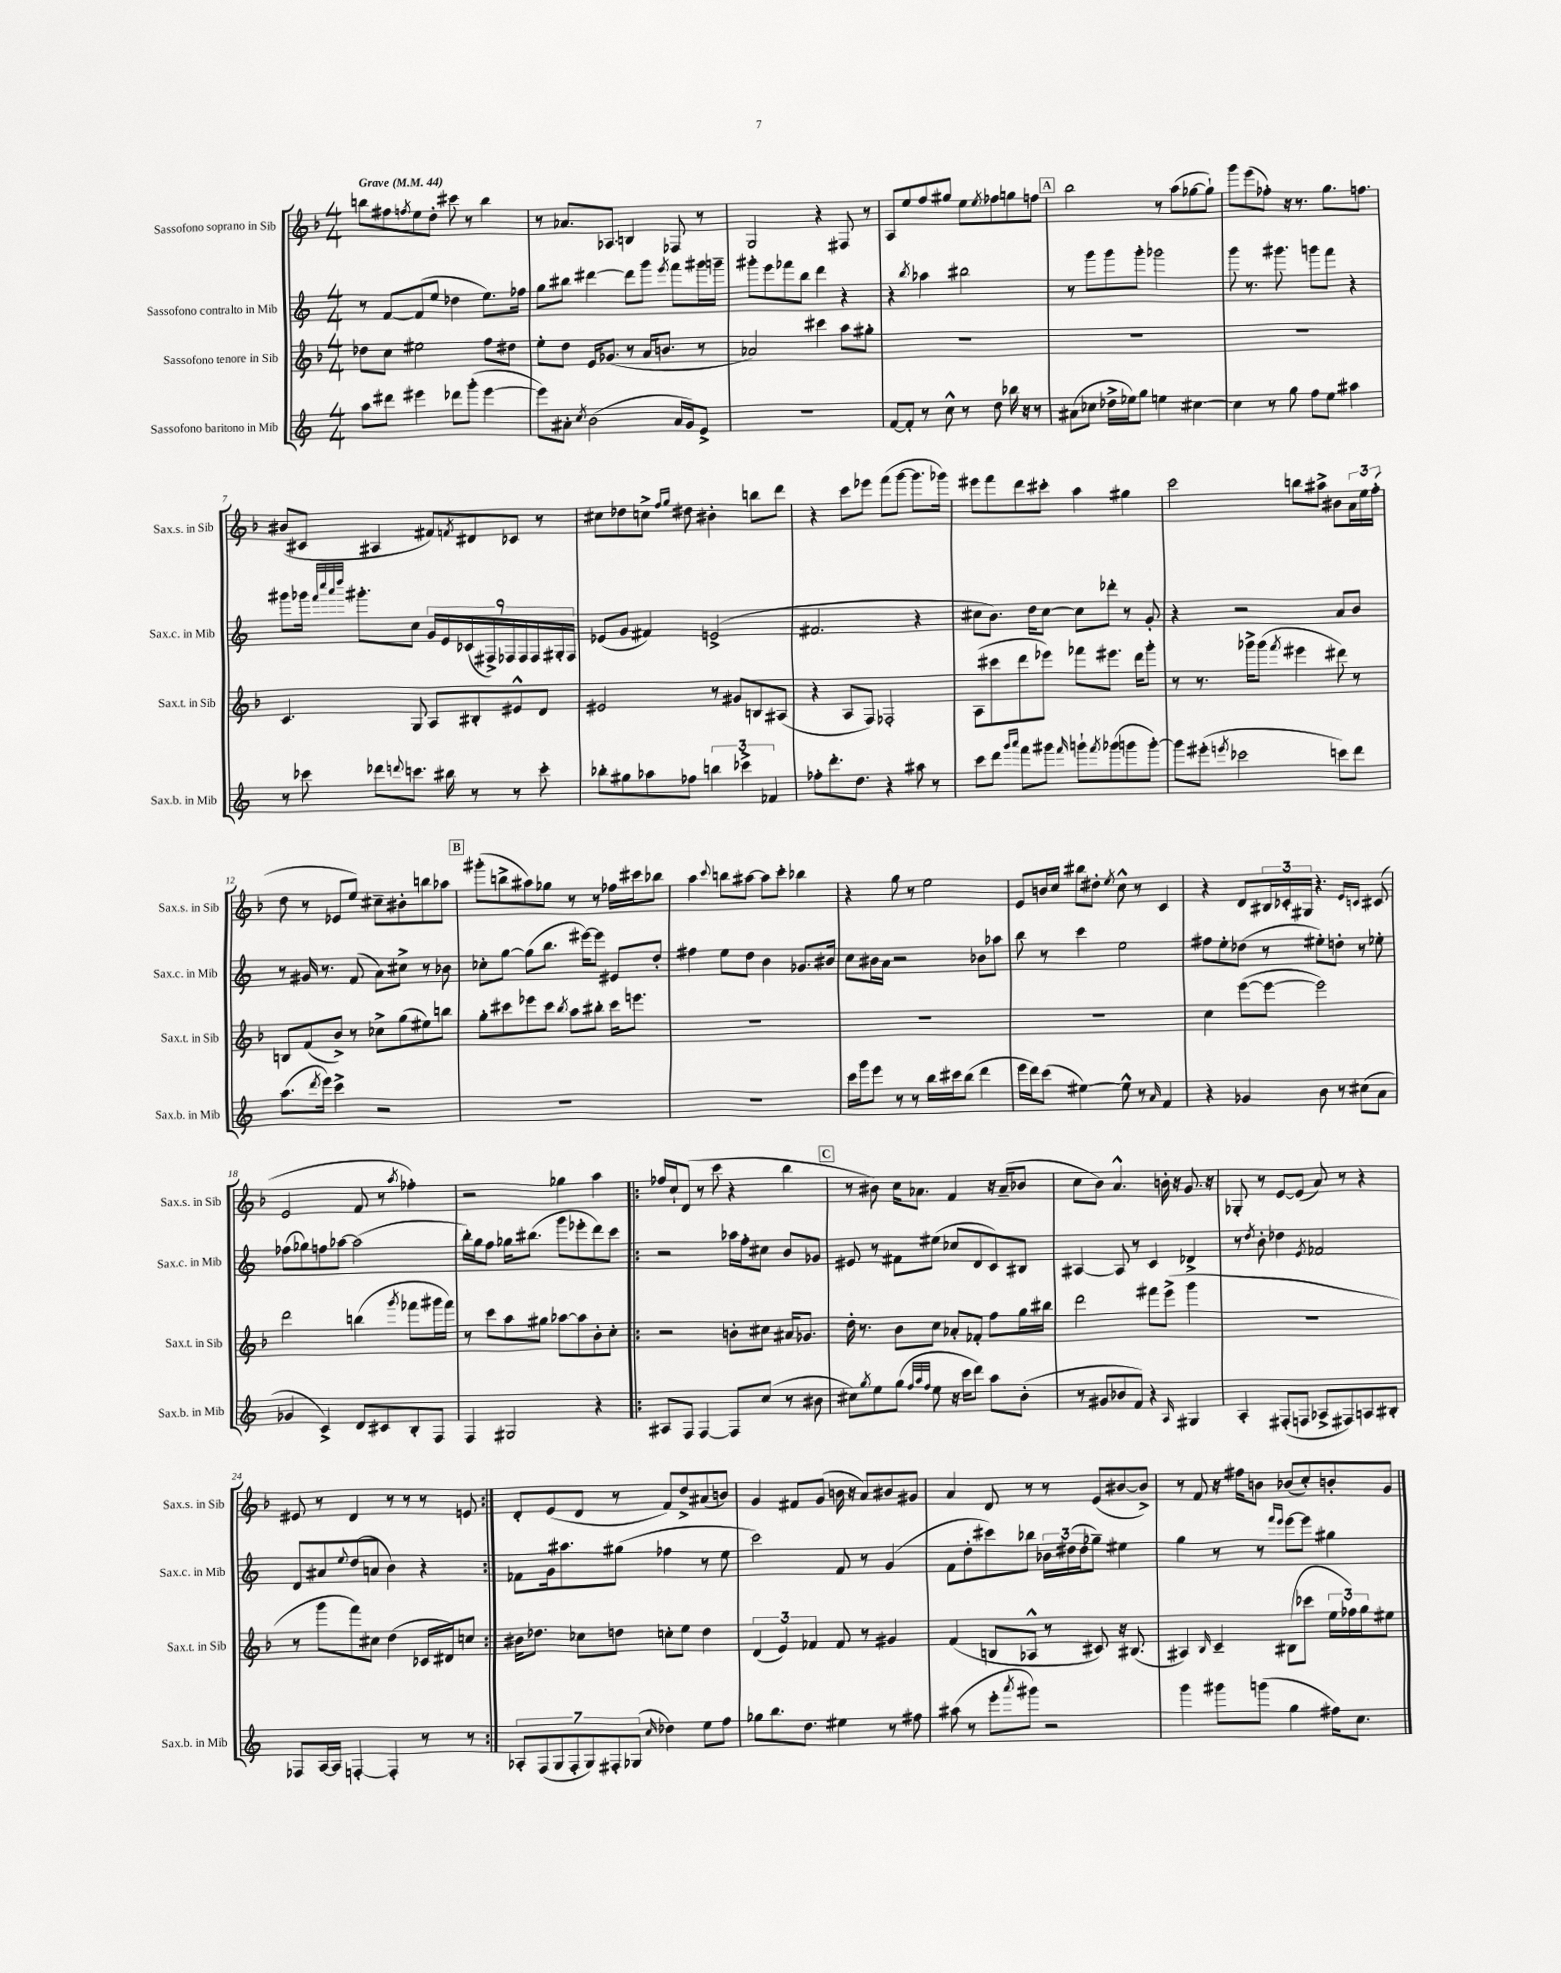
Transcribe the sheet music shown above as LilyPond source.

<<
\new StaffGroup <<
\new Staff = "s0" \with { instrumentName = "Sassofono soprano in Sib" shortInstrumentName = "Sax.s. in Sib" } {
    \clef treble \key f \major \numericTimeSignature \time 4/4 \tempo "Grave" 4 = 44
    b''8 fis''8 \acciaccatura { f''8 } e''8 d''8-. cis'''8 r8 b''4 |
    r8 aes'8. aes8. b4 fes8 r8 |
    g2 r4 fis8 r8 |
    a8 e''8 f''8 gis''8 e''8 \acciaccatura { e''8 } fes''8 g''8 f''8 |
    \mark \markup { \box "A" } bes''2 r8 a''8( ges''8~ ges''8-!) |
    g'''8 e'''8( fes''8-.) r16 r8. g''8. f''8. |
    bis'8( cis'8 ais4 fis'8) \acciaccatura { f'8 } dis'8 ces'8 r8 |
    cis''8 des''8 c''8-> \grace { f''16 g''16 } dis''8 bis'4-. b''8 d'''8 |
    r4 c'''8 ees'''8 f'''8( g'''8~ g'''8. ges'''16) |
    eis'''8 f'''8 d'''8 cis'''8-. a''4 gis''4 |
    c'''2 b''8 ais''8-> bis'8 \tuplet 3/2 { a'16 e''16 f''16-.( } |
    d''8 r8 ees'8 e''8) cis''8-- bis'8-. b''8 aes''8 |
    \mark \markup { \box "B" } gis'''8-.( b''8-> ais''8) ges''8 r8 r8 fes''16 cis'''16 bes''8 |
    a''4 \appoggiatura { c'''8 } b''8 ais''8~ ais''8 c'''8-. bes''4 |
    r4 g''8 r8 e''2 |
    e'8 b'16 c''16 bis''8 dis''8-. \acciaccatura { e''8 } c''8-^ r8 c'4 |
    r4 d'8 \tuplet 3/2 { bis16 ces'16-. gis16 } r4. \grace { e'16 c'16 } cis'8( |
    e'2 f'8 r8 \acciaccatura { a''8 } fes''4-.) |
    r2 ges''4 a''4 |
    \repeat volta 2 { fes''16 c''16-! d'8( r8 c'''8 r4 bes''4 |
    \mark \markup { \box "C" } r8 bis'8) c''16 aes'8. f'4 r16 aes'16--( bes'8 |
    c''8 bes'8) a'4.-^ b'16-. r16 g'8. r16 |
    ges8-. r8 e'8~ e'8( a'8) r8 r4 |
    eis'8 r8 d'4 r8 r8 r8 e'8 | }
    d'8-. e'8( d'8 r8 f'8) d''8-> ais'8( b'8) |
    g'4 fis'8 g'8( b'16 r16 a'8) bis'8 gis'8 |
    a'4 d'8 r8 r8 e'8( bis'8~ bis'8->) |
    r8 f'8 r16 fis''16 b'8 bes'8( c''8-.) b'8-. g'8 \bar "|." |
}
\new Staff = "s1" \with { instrumentName = "Sassofono contralto in Mib" shortInstrumentName = "Sax.c. in Mib" } {
    \clef treble \key c \major \numericTimeSignature \time 4/4
    r8 f'8~ f'8( e''8 des''4 e''8.) fes''16 |
    g''8 bis''8 dis'''4~ dis'''8 g'''8 \acciaccatura { e'''8 } f'''8 gis'''16 g'''16-- |
    gis'''8-. e'''8 fes'''8 b''8 d'''4 r4 |
    r4 \acciaccatura { b''8 } aes''4 bis''2 |
    \mark \markup { \box "A" } r8 g'''8 g'''8 g'''8-. ges'''2 |
    g'''8 r8. gis'''8. g'''8 f'''8 r4 |
    gis'''8 ges'''16 \grace { f'''32 c''''32 a'''32 d''''32 } gis'''8.-. c''8 \tuplet 9/8 { g'16 e'16 ces'16( fis16->) fes16 fes16 fes16 gis16-. fes16 } |
    ees'8( g'8 fis'4) e'2->( |
    fis'2. r4 |
    cis''8 b'8.) d''16 cis''8~ cis''8 des'''8-. r8 g'8-. |
    r4 r2 a'8 b'8 |
    r8 gis'16 r8. f'8( a'8) cis''8-> r8 bes'8 |
    \mark \markup { \box "B" } ces''8-. g''8~ g''8( b''8. eis'''16~) eis'''8 eis'8 d''8-. |
    fis''4 e''8 d''8 b'4 ges'8. bis'16 |
    c''8 bis'16 a'16 r2 bes'8 aes''8 |
    b''8 r8 c'''4 e''2 |
    fis''8 e''8-. des''8( r8 eis''8-.) d''8-. r8 ees''8-. |
    fes''8( ges''8) f''8 aes''8~ aes''2( |
    b''16-.) g''16 f''8 ges''16 bis''8.( g'''8 ees'''8-. d'''8) c'''8 |
    \repeat volta 2 { r2 aes''16 f''16-. cis''8 b'8 ges'8 |
    \mark \markup { \box "C" } eis'8 r8 fis'8 eis''8( ces''8 d'8 c'8) bis8 |
    ais4~ ais8 r8 c'4 des'4-> |
    r8 \acciaccatura { d''8 } b'8-. des''4 \acciaccatura { e'8 } fes'2 |
    d'8 ais'8 \appoggiatura { e''8 } d''8( a'8 b'4) r4 | }
    fes'8 g'16 ais''8. gis''8( fes''4 r8 e''8 |
    c'''2) f'8 r8 g'4( |
    f'8 d''8-. cis'''8) bes''8 \tuplet 3/2 { bes'16 dis''16( dis''16 } ges''8--) eis''4 |
    g''4 r8 r8 \grace { f'''16 e'''16 } e'''8~ e'''8 gis''4 \bar "|." |
}
\new Staff = "s2" \with { instrumentName = "Sassofono tenore in Sib" shortInstrumentName = "Sax.t. in Sib" } {
    \clef treble \key f \major \numericTimeSignature \time 4/4
    des''8 c''8 eis''2 f''8 dis''8 |
    e''8-. d''8 e'16 ges'8.( r8 a'16 b'8. r8 |
    aes'2) cis'''4 a''8 gis''8-. |
    R1 |
    \mark \markup { \box "A" } R1 |
    R1 |
    c'4. g8 a8 bis8-. eis'8-^ d'8 |
    eis'2 r8 gis'8 b8 ais8( |
    r4 a8 f8) fes2-. |
    a8( cis'''8 d'''8 ees'''8) fes'''8 eis'''8. d'''16 g'''8-. |
    r8 r8. ges'''16-> ges'''8( \acciaccatura { f'''8 } eis'''4 dis'''8) r8 |
    b8 f'8( bes'8->) r8 ces''8-> g''8( eis''8) b''8 |
    \mark \markup { \box "B" } g''8-. cis'''8 ees'''8 cis'''8 \acciaccatura { bes''8 } a''8 bis''8-. cis'''16 e'''8. |
    R1 |
    R1 |
    R1 |
    c''4 e'''8~( e'''8~ e'''2) |
    d'''2 b''4( \acciaccatura { g'''8 } fes'''8 gis'''16 fes'''16) |
    r8 c'''8 a''8 gis''8 aes''8~ aes''8 bes'8-. c''8-. |
    \repeat volta 2 { r2 b'8-. cis''8 ais'16 ges'8. |
    \mark \markup { \box "C" } d''16-. r8. bes'8 c''8 aes'8-. fes'8-. f''8 g''16 bis''16 |
    d'''2 fis'''8 e'''8->( g'''4 |
    R1 |
    r8 g'''8 f'''8) cis''8 d''4( ces'16 dis'16) c''8 | }
    bis'16 des''8. ces''8 d''8 c''8-. e''8 d''4 |
    \tuplet 3/2 { d'4( e'4) fes'4 } fes'8 r8 gis'4 |
    f'4( b8 aes8-^ r8 cis'8) r16 bis8.( |
    ais4) \grace { bes16 } c'4-- bis8( ces'''8 \tuplet 3/2 { e''16 fes''16) g''16 } eis''8 \bar "|." |
}
\new Staff = "s3" \with { instrumentName = "Sassofono baritono in Mib" shortInstrumentName = "Sax.b. in Mib" } {
    \clef treble \key c \major \numericTimeSignature \time 4/4
    a''8 dis'''8 eis'''4 des'''8 g'''8-.( eis'''4~ |
    eis'''8) ais'8-. \acciaccatura { c''8 } b'2( ais'16 g'16) e'8-> |
    R1 |
    f'8~ f'8-. r8 c''8-^ r8 d''8 bes''16 r16 r8 |
    \mark \markup { \box "A" } ais'8( ces''8 des''16-> ees''16) g''8 e''4 cis''4~ |
    cis''4 r8 g''8 f''8 e''8 ais''4 |
    r8 ces'''8 des'''8 \appoggiatura { d'''8 } c'''8. bis''16 r8 r8 c'''8-. |
    bes''8-. gis''8 aes''8 fes''8 \tuplet 3/2 { b''4 ces'''4-> fes'4 } |
    fes''8-. d'''8.-. d''8. r4 ais''8 r8 |
    c'''8 d'''8 \grace { g'''16 a'''16 } f'''8 gis'''8 \grace { f'''16 } g'''8-! \acciaccatura { f'''8 } ges'''8( g'''8 g'''8~-.) |
    g'''8 eis'''8-.( \acciaccatura { e'''8 } ces'''2 c'''8) d'''8 |
    a''8.( \acciaccatura { d'''8 } e'''16) c'''4-> r2 |
    \mark \markup { \box "B" } R1 |
    R1 |
    c'''16 g'''16 e'''8 r8 r8 b''16 cis'''16 b''8( d'''4 |
    e'''16 d'''16) c'''8( eis''4~) eis''8-^ r8 \grace { a'16 } f'4 |
    r4 ges'4 b'8 r8 cis''8( a'8 |
    ges'4 c'4->) d'8 cis'8 b8-. f8 |
    f4 gis2 r4 |
    \repeat volta 2 { ais8 f8 f4~ f8 c''8( r8 bis'8 |
    \mark \markup { \box "C" } cis''8) \acciaccatura { g''8 } e''8 g''8( \grace { f''32 a''32 f''32 } e''8 r16 c'''16 d'''8) a''8 b'8-.( |
    r8 gis'8 bes'8 f'8) r4 \grace { a16 } gis4 |
    a4-. fis8-.( f8 aes8-> fis8) a8 bis8-. |
    fes8 a16~ a16 f4~-. f4-. r8 r8 | }
    \tuplet 7/4 { aes8-. f8( g8 f8-. g8) fis8-. ges8( } \grace { c''16 } des''4) e''8 f''8 |
    ges''8 b''8. d''8. eis''4 r8 fis''8 |
    ais''8( r8 e'''8-. \acciaccatura { a'''8 } gis'''8) r2 |
    g'''4 gis'''8 g'''8( g''4 fis''16) c''8. \bar "|." |
}
>>
>>
